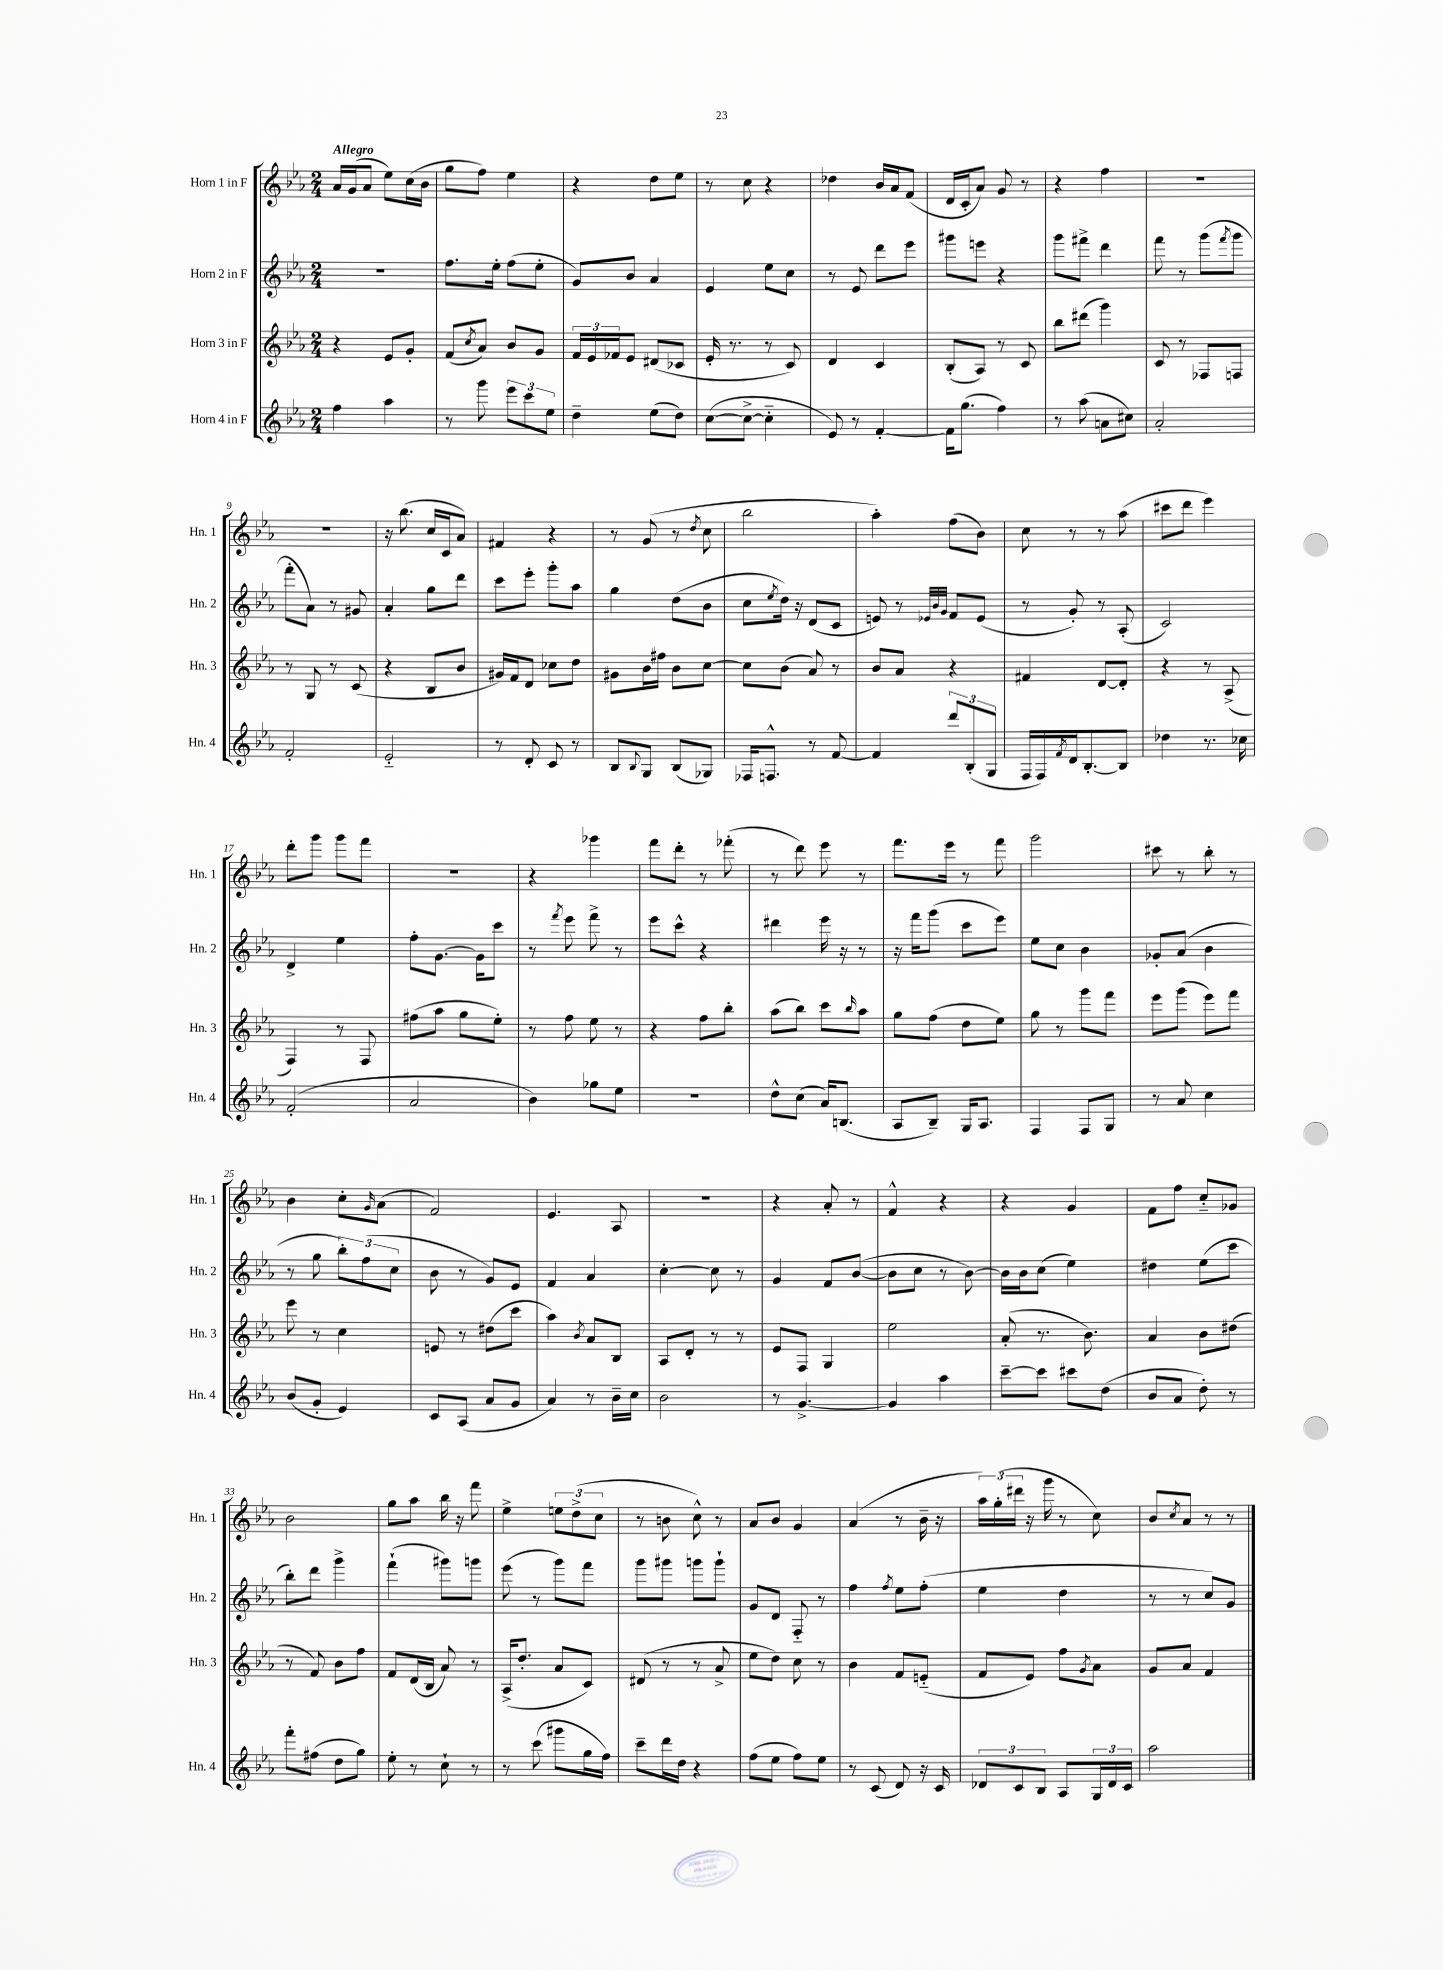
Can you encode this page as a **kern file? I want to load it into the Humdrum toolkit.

**kern	**kern	**kern	**kern
*staff4	*staff3	*staff2	*staff1
*clefG2	*clefG2	*clefG2	*clefG2
*k[b-e-a-]	*k[b-e-a-]	*k[b-e-a-]	*k[b-e-a-]
*M2/4	*M2/4	*M2/4	*M2/4
4ff	4r	2r	16a-
.	.	.	(16g
.	.	.	8a-
4aa-	8e-	.	8ee-)
.	8g'	.	(16cc
.	.	.	16b-
=	=	=	=
8r	(8f	8.ff	8gg
.	8qcc	.	.
8ggg	8a-)	.	8ff)
.	.	16ee-'	.
12eee-	8b-	(8ff	4ee-
12ccc	.	.	.
.	8g	8ee-'	.
12ee-	.	.	.
=	=	=	=
4dd~	24f	8g)	4r
.	24e-	.	.
.	24f-	.	.
.	8e-	8b-	.
(8ee-	(8d#	4a-	8dd
8dd)	8c-	.	8ee-
=	=	=	=
([8cc	16e-'	4e-	8r
.	8.r	.	.
8cc^_	.	.	8cc
4cc'~]	8r	8ee-	4r
.	8c)	8cc	.
=	=	=	=
8e-)	4d	8r	4dd-
8r	.	8e-	.
[4f'	4c	8ddd	16b-
.	.	.	16a-
.	.	8eee-	(8f
=	=	=	=
16f]	(8B-'	8ggg#	16d
(8.gg	.	.	16c'
.	8A-)	8eee	8a-)
4ff)	8r	4r	8g
.	8c	.	8r
=	=	=	=
8r	8bb-	8ggg	4r
(8aa-	(8ddd#	8fff#^	.
8a	4ggg)	4ddd	4ff
8cc#)	.	.	.
=	=	=	=
2a-'	8c	8fff	2r
.	8r	8r	.
.	8F-	(8ggg	.
.	.	8qfff	.
.	8F	8ggg	.
=	=	=	=
2f'	8r	8fff'	2r
.	8G	8a-)	.
.	8r	8r	.
.	(8c	8g#	.
=	=	=	=
2e-'~	4r	4a-'	16r
.	.	.	(8.bb-
.	8B-	8gg	16cc
.	.	.	16c
.	8b-	8ddd	8a-)
=	=	=	=
8r	16g#)	8ccc	4f#
.	16f	.	.
8d'	8d	8eee-'	.
8c	8cc-	8ggg'	4r
8r	8dd	8aa-	.
=	=	=	=
8B-	8g#	4gg	8r
8qqB-	.	.	.
8G	16b-	.	(8g
.	16ff#	.	.
(8B-	8b-	(8dd	8r
.	.	.	8qdd
8G-)	[8cc	8b-	8cc
=	=	=	=
16F-	8cc]	8cc	2bb-
8.F^^	.	.	.
.	.	8qee-	.
.	(8b-	16dd)	.
.	.	16r	.
8r	8a-)	(8d	.
[8f	8r	8c	.
=	=	=	=
4f]	8b-	8e)	4aa-')
.	8a-	8r	.
.	.	32qqe-	.
.	.	32qqb-	.
.	.	32qqg	.
12ddd	4r	8f	(8ff
(12B-'	.	.	.
.	.	(8e-	8b-)
12G	.	.	.
=	=	=	=
16F	4f#	8r	8cc
16F)	.	.	.
8qf	.	.	.
16d	.	8g')	8r
[8.B-'	.	.	.
.	[8d	8r	8r
8B-]	8d']	(8A-'	(8aa-
=	=	=	=
4dd-	4r	2c)	8ccc#
.	.	.	8ddd
8.r	8r	.	4eee-)
.	(8A-^	.	.
16cc-	.	.	.
=	=	=	=
(2f'	4F)	4d^	8ddd'
.	.	.	8ggg
.	8r	4ee-	8ggg
.	8F	.	8fff
=	=	=	=
2a-	(8ff#	8ff'	2r
.	8aa-	[8.g	.
.	8gg	.	.
.	.	16g]	.
.	8ee-')	8ccc	.
=	=	=	=
4b-)	8r	8r	4r
.	.	8qfff	.
.	8ff	8eee-	.
8gg-	8ee-	8fff^	4ggg-
8ee-	8r	8r	.
=	=	=	=
2r	4r	8eee-	8fff
.	.	8ccc^^	8ddd'
.	8ff	4r	8r
.	8bb-'	.	(8fff-'
=	=	=	=
8dd^^	(8aa-	4ddd#	8r
(8cc	8bb-)	.	8ddd)
16a-)	8ccc	16eee-	8eee-
(8.B	.	16r	.
.	16qqbb-	.	.
.	8aa-	8r	8r
=	=	=	=
8A-	8gg	16r	8.fff
.	.	16fff	.
8B-~)	(8ff	(8ggg	.
.	.	.	16eee-
16G	8dd	8ccc	8r
8.A-	.	.	.
.	8ee-)	8eee-)	8fff
=	=	=	=
4F	8gg	8ee-	2ggg
.	8r	8cc	.
8F	8ggg	4b-	.
8G	8fff	.	.
=	=	=	=
8r	8eee-	8g-'	8ccc#
8a-	(8ggg	(8a-	8r
4cc	8eee-)	4b-	8bb-'
.	8fff	.	8r
=	=	=	=
(8b-	8eee-	8r	4b-
8g'	8r	8gg	.
4e-)	4cc	12bb-')	8cc'
.	.	(12ff	.
.	.	.	16qqg
.	.	.	(8a-
.	.	12cc	.
=	=	=	=
8c	8e	8b-	2f)
(8A-	8r	8r	.
8a-	(8dd#	8g)	.
8g	8ccc	8e-	.
=	=	=	=
4a-)	4aa-)	4f	4.e-
.	8qb-	.	.
8r	8a-	4a-	.
16b-~	8B-	.	8A-
16cc	.	.	.
=	=	=	=
2b-	8A-	[4cc'	2r
.	8d'	.	.
.	8r	8cc]	.
.	8r	8r	.
=	=	=	=
8r	8e-	4g	4r
[4.g^	8F	.	.
.	4G	8f	8a-'
.	.	([8b-	8r
=	=	=	=
4g]	2ee-	8b-]	4f^^
.	.	8cc	.
4aa-	.	8r	4r
.	.	[8b-)	.
=	=	=	=
[8ccc~	(8a-'	16b-]	4r
.	.	16b-	.
8ccc]	8.r	(8cc	.
8ccc#	.	4ee-)	4g
.	8.b-)	.	.
(8dd	.	.	.
=	=	=	=
8b-	4a-	4dd#	8f
8a-	.	.	8ff
8dd')	8b-	(8ee-	8cc'~
8r	(8dd#	8ccc	8g-
=	=	=	=
8fff'	8r	8bb-')	2b-
(8ff#	8f)	8ddd	.
8dd	8b-	4ggg^	.
8gg)	8ff	.	.
=	=	=	=
8ee-'	8f	(4fff`	8gg
8r	(16d	.	8aa-
.	16B-	.	.
8cc`	8a-)	8ggg#)	16bb-
.	.	.	16r
8r	8r	8ggg	8fff
=	=	=	=
8r	(16A-^	(8eee-	4ee-^
.	8.dd'	.	.
(8ccc	.	8r	.
8ggg#	8a-	8ggg)	12ee
.	.	.	(12dd^
16gg	8c)	8fff	.
.	.	.	12cc
16ff)	.	.	.
=	=	=	=
8ccc~	(8d#	8ggg	8r
16ddd	8r	8ggg#	8b
16dd	.	.	.
4r	8r	8ggg	8cc^^)
.	8a-^	8ggg`	8r
=	=	=	=
(8ff	8ee-	8g	8a-
8ee-	8dd)	8d	8b-
8ff)	8cc	8F'~	4g
8ee-	8r	8r	.
=	=	=	=
8r	4b-	4ff	(4a-
(8c	.	.	.
.	.	8qff	.
8d)	8f	8ee-	8r
16r	(8e'~	(8ff'	16b-~
16c	.	.	16r
=	=	=	=
12d-	8f	4ee-	24aa-)
.	.	.	(24gg'
12c	.	.	24ddd#
.	8e-)	.	16r
12B-	.	.	.
.	.	.	16ggg
8A-	8ff	4dd	8r
.	8qg	.	.
24G	8a-	.	8cc)
24d-	.	.	.
24c	.	.	.
=	=	=	=
2aa-	8g	8r	8b-
.	.	.	8qcc
.	8a-	8r	8a-
.	4f	8cc)	8r
.	.	8g	8r
==	==	==	==
*-	*-	*-	*-
